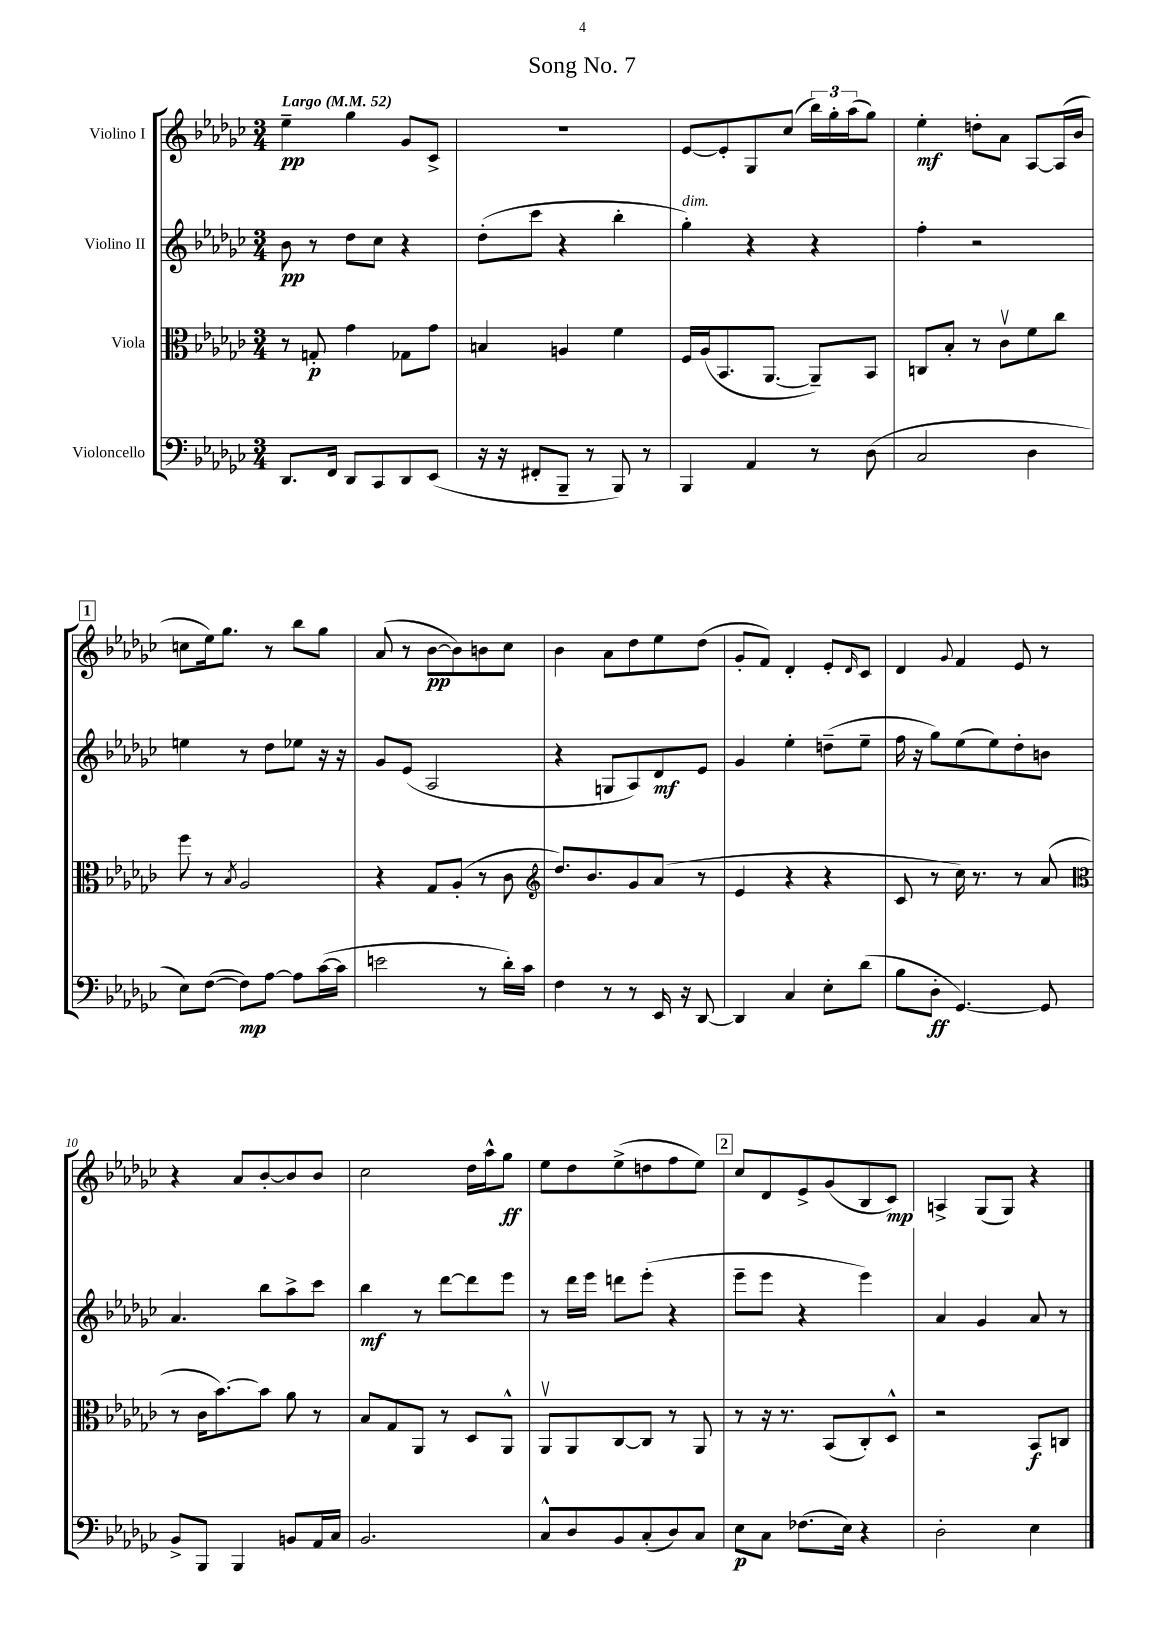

**kern	**dynam	**kern	**dynam	**kern	**dynam	**kern	**dynam
*part4	*part4	*part3	*part3	*part2	*part2	*part1	*part1
*staff4	*staff4	*staff3	*staff3	*staff2	*staff2	*staff1	*staff1
*I"Violoncello	*	*I"Viola	*	*I"Violino II	*	*I"Violino I	*
*clefF4	*	*clefC3	*	*clefG2	*	*clefG2	*
*k[b-e-a-d-g-c-]	*	*k[b-e-a-d-g-c-]	*	*k[b-e-a-d-g-c-]	*	*k[b-e-a-d-g-c-]	*
*M3/4	*	*M3/4	*	*M3/4	*	*M3/4	*
*MM52	*	*MM52	*	*MM52	*	*MM52	*
=1	=1	=1	=1	=1	=1	=1	=1
!	!	!	!	!	!	!LO:TX:a:B:t=Largo	!
8.DD-/L	.	8r	.	8b-\	pp	4ee-~\	pp
.	.	8Gn'/	p	8r	.	.	.
16FF/Jk	.	.	.	.	.	.	.
8DD-/L	.	4g-\	.	8dd-\L	.	4gg-\	.
8CC-/	.	.	.	8cc-\J	.	.	.
8DD-/	.	8G-X\L	.	4r	.	8g-/L	.
(8EE-/J	.	8g-\J	.	.	.	8c-^/J	.
=2	=2	=2	=2	=2	=2	=2	=2
16r	.	4Bn/	.	(8dd-'\L	.	2.r	.
16r	.	.	.	.	.	.	.
8FF#X'/L	.	.	.	8ccc-\J	.	.	.
8BBB-~/J	.	4An/	.	4r	.	.	.
8r	.	.	.	.	.	.	.
8BBB-/)	.	4f\	.	4bb-'\	.	.	.
8r	.	.	.	.	.	.	.
=3	=3	=3	=3	=3	=3	=3	=3
!	!	!	!	!LO:TX:a:i:t=dim.	!	!	!
4BBB-/	.	16F/LL	.	4gg-'\)	.	[8e-/L	.
.	.	(16A-/J	.	.	.	.	.
.	.	8.BB-/	.	.	.	8e-'/]	.
4AA-/	.	.	.	4r	.	8G-/	.
.	.	[8.AA-/J	.	.	.	.	.
.	.	.	.	.	.	(8cc-/J	.
8r	.	8AA-~/L])	.	4r	.	24bb-\LL)	.
.	.	.	.	.	.	24gg-'\	.
.	.	.	.	.	.	(24aa-\J	.
(8D-\	.	8BB-/J	.	.	.	8gg-\J)	.
=4	=4	=4	=4	=4	=4	=4	=4
2C-/	.	8Cn/L	.	4ff'\	.	4ee-'\	mf
.	.	8B-'/J	.	.	.	.	.
.	.	8r	.	2r	.	8ddn'\L	.
.	.	8c-v\L	.	.	.	8a-\J	.
4D-\	.	8f\	.	.	.	[8A-/L	.
.	.	8cc-\J	.	.	.	(16A-/L]	.
.	.	.	.	.	.	16b-/JJ	.
!!LO:LB:g=z
!!LO:REH:place=s1:t=1
=5	=5	=5	=5	=5	=5	=5	=5
8E-\L)	.	8ff\	.	4een\	.	8ccn\L	.
([8F\J	.	8r	.	.	.	16ee-\k)	.
.	.	.	.	.	.	8.gg-\J	.
.	.	8qB-/	.	.	.	.	.
8F\L])	mp	2A-/	.	8r	.	.	.
[8A-\J	.	.	.	8dd-\L	.	8r	.
8A-\L]	.	.	.	8ee-X\J	.	8bb-\L	.
([16c-\L	.	.	.	16r	.	8gg-\J	.
16c-\JJ]	.	.	.	16r	.	.	.
=6	=6	=6	=6	=6	=6	=6	=6
2en\	.	4r	.	8g-/L	.	(8a-/	.
.	.	.	.	(8e-/J	.	8r	.
.	.	8G-/L	.	2A-/	.	[8b-\L	pp
.	.	(8A-'/J	.	.	.	8b-\])	.
8r	.	8r	.	.	.	8bn\	.
16d-'\LL)	.	8c-\	.	.	.	8cc-\J	.
16c-\JJ	.	.	.	.	.	.	.
=7	=7	=7	=7	=7	=7	=7	=7
*	*	*clefG2	*	*	*	*	*
4F\	.	8.dd-/L)	.	4r	.	4b-\	.
.	.	8.b-/	.	.	.	.	.
8r	.	.	.	8Gn/L	.	8a-\L	.
8r	.	8g-/	.	8A-/)	.	8dd-\	.
16EE-/	.	(8a-/J	.	8d-/	mf	8ee-\	.
16r	.	.	.	.	.	.	.
[8DD-/	.	8r	.	8e-/J	.	(8dd-\J	.
=8	=8	=8	=8	=8	=8	=8	=8
4DD-/]	.	4e-/	.	4g-/	.	8g-'/L	.
.	.	.	.	.	.	8f/J)	.
4C-/	.	4r	.	4ee-'\	.	4d-'/	.
8E-'\L	.	4r	.	(8ddn~\L	.	8e-'/L	.
.	.	.	.	.	.	16qqd-/	.
(8d-\J	.	.	.	8ee-~\J	.	8c-/J	.
=9	=9	=9	=9	=9	=9	=9	=9
8B-\L	.	8c-/	.	16ff\	.	4d-/	.
.	.	.	.	16r	.	.	.
8D-'\J	ff	8r	.	8gg-\L)	.	.	.
.	.	.	.	.	.	8qqg-/	.
[4.GG-/)	.	16cc-\)	.	(8ee-\	.	4f/	.
.	.	8.r	.	.	.	.	.
.	.	.	.	8ee-\)	.	.	.
.	.	8r	.	8dd-'\	.	8e-/	.
8GG-/]	.	(8a-/	.	8bn\J	.	8r	.
!!LO:LB:g=z
=10	=10	=10	=10	=10	=10	=10	=10
*	*	*clefC3	*	*	*	*	*
8BB-^/L	.	8r	.	4.a-/	.	4r	.
8BBB-/J	.	16c-\KL	.	.	.	.	.
.	.	[8.b-\)	.	.	.	.	.
4BBB-/	.	.	.	.	.	8a-/L	.
.	.	8b-\J]	.	8bb-\L	.	[8b-'/	.
8BBn/L	.	8a-\	.	8aa-^\	.	8b-/]	.
16AA-/L	.	8r	.	8ccc-\J	.	8b-/J	.
16C-/JJ	.	.	.	.	.	.	.
=11	=11	=11	=11	=11	=11	=11	=11
2.BB-/	.	8B-/L	.	4bb-\	mf	2cc-\	.
.	.	8G-/	.	.	.	.	.
.	.	8AA-/J	.	8r	.	.	.
.	.	8r	.	[8ddd-\L	.	.	.
.	.	8D-/L	.	8ddd-\]	.	16dd-\LL	.
.	.	.	.	.	.	16aa-^^\J	.
.	.	8AA-^^/J	.	8eee-\J	.	8gg-\J	ff
=12	=12	=12	=12	=12	=12	=12	=12
8C-^^/L	.	8AA-v/L	.	8r	.	8ee-\L	.
8D-/	.	8AA-/	.	16ddd-\LL	.	8dd-\	.
.	.	.	.	16eee-\JJ	.	.	.
8BB-/	.	[8C-/	.	8dddn\L	.	(8ee-^\	.
(8C-'/	.	8C-/J]	.	(8eee-'\J	.	8ddn\	.
8D-/)	.	8r	.	4r	.	8ff\	.
8C-/J	.	8AA-/	.	.	.	8ee-\J)	.
!!LO:REH:place=s1:t=2
=13	=13	=13	=13	=13	=13	=13	=13
8E-\L	p	8r	.	8eee-~\L	.	8cc-/L	.
8C-\J	.	16r	.	8eee-\J	.	8d-/	.
.	.	8.r	.	.	.	.	.
(8.F-X\L	.	.	.	4r	.	8e-^/	.
.	.	(8BB-/L	.	.	.	(8g-/	.
16E-\Jk)	.	.	.	.	.	.	.
4r	.	8C-'/)	.	4eee-\)	.	8B-/	.
.	.	8D-^^/J	.	.	.	8c-/J)	mp
=14	=14	=14	=14	=14	=14	=14	=14
2D-'\	.	2r	.	4a-/	.	4An^/	.
.	.	.	.	4g-/	.	(8G-/L	.
.	.	.	.	.	.	8G-/J)	.
4E-\	.	8BB-/L	f	8a-/	.	4r	.
.	.	8Cn/J	.	8r	.	.	.
==	==	==	==	==	==	==	==
*-	*-	*-	*-	*-	*-	*-	*-
